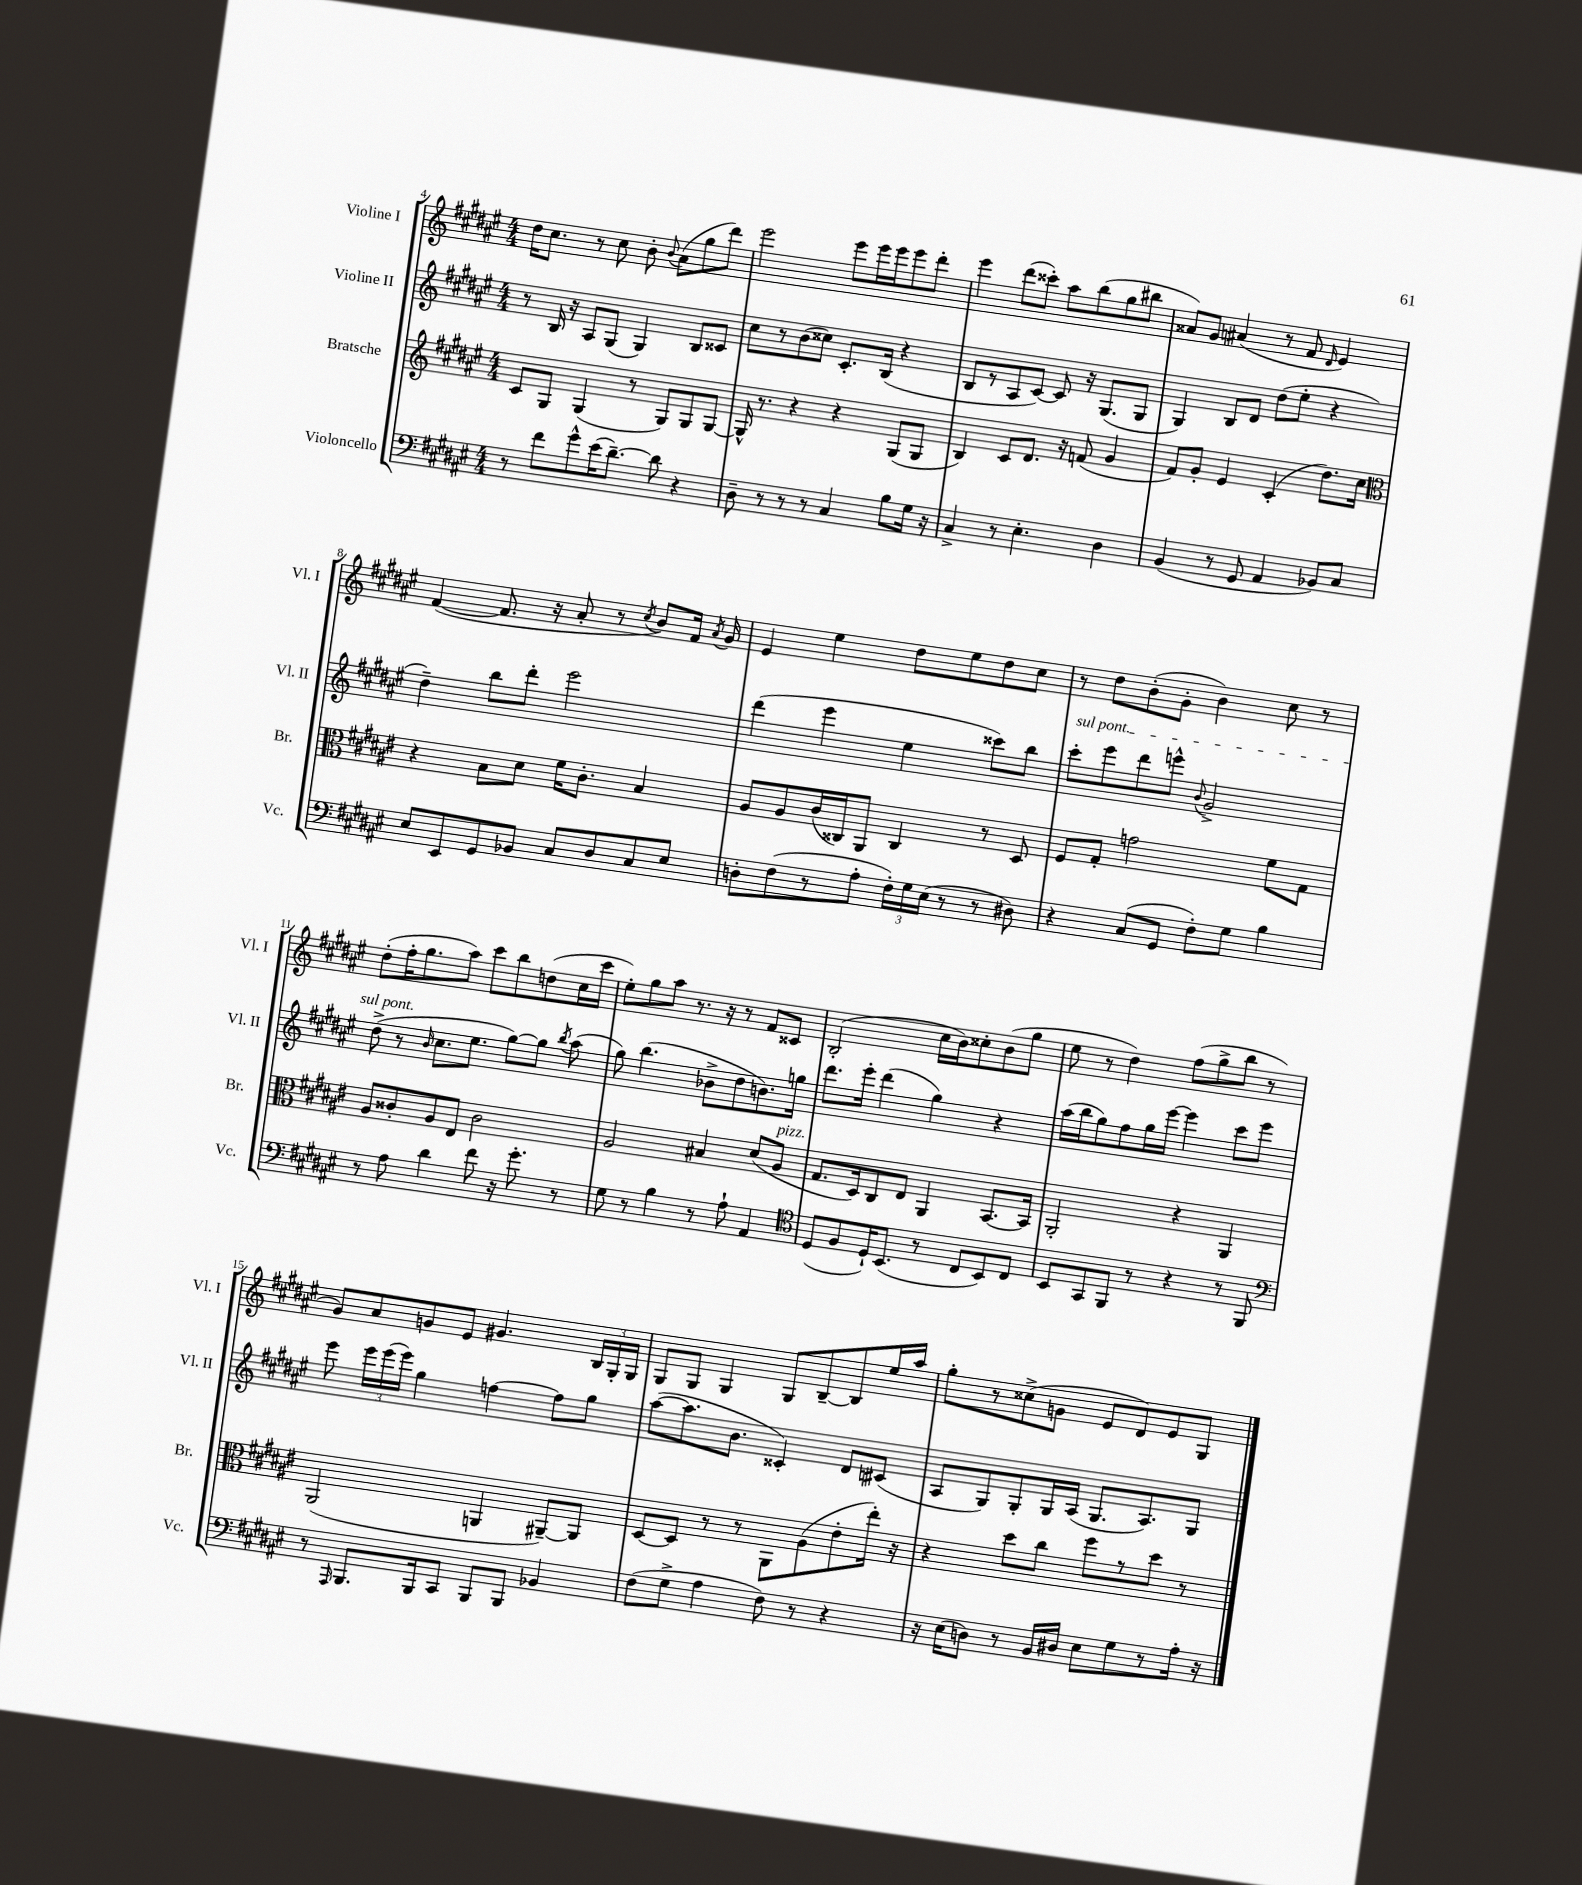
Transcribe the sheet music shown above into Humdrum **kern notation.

**kern	**kern	**kern	**kern
*part4	*part3	*part2	*part1
*staff4	*staff3	*staff2	*staff1
*I"Violoncello	*I"Bratsche	*I"Violine II	*I"Violine I
*I'Vc.	*I'Br.	*I'Vl. II	*I'Vl. I
*clefF4	*clefG2	*clefG2	*clefG2
*k[f#c#g#d#a#e#]	*k[f#c#g#d#a#e#]	*k[f#c#g#d#a#e#]	*k[f#c#g#d#a#e#]
*M4/4	*M4/4	*M4/4	*M4/4
=4	=4	=4	=4
8r	8c#/L	8r	16dd#\KL
.	.	.	8.cc#\J
8f#\L	8G#/J	16B/	.
.	.	16r	.
8g#^^\	(4G#/	8A#/L	8r
(16e#\K	.	(8G#/J	8cc#\
[8.d#~\J)	.	.	.
.	8r	4G#/)	8b'\
.	.	.	8qqb/
8d#\]	8G#/L)	.	(8a#\L
4r	8G#/	8B/L	8gg#\
.	[8G#/J	8c##X/J	8ddd#\J)
=5	=5	=5	=5
8D#~\	16G#^^/]	8cc#\L	2eee#\
.	8.r	.	.
8r	.	8r	.
8r	4r	(8b\	.
8r	.	8cc##X\J)	.
4C#/	4r	8.c#'/L	8eee#\L
.	.	.	16eee#\L
.	.	(16B/Jk	16eee#\J
8B\L	(8G#/L	4r	8eee#\
16G#\Jk	8G#/J	.	8ddd#'\J
16r	.	.	.
=6	=6	=6	=6
4C#^/	4B/)	8B/L	4eee#\
.	.	8r	.
8r	8c#/L	8A#/	(8ddd#\L
4.E#'\	8.d#/J	[8c#/J)	8ccc##X'\J)
.	.	8c#/]	8aa#\L
.	16r	.	.
.	(8fn/	16r	(8bb\
.	.	(8.G#/L	.
4D#\	4g#/	.	8gg#\
.	.	8G#/J	8bb#X\J
=7	=7	=7	=7
(4BB/	8f#/L)	4G#/)	8a##X/L)
.	8g#'/J	.	8g#/J
8r	4e#/	8B/L	(4a#X/
8GG#/	.	8d#/J	.
4AA#/	(4c#'/	(8dd#\L	8r
.	.	8ee#'\J	8f#/
.	.	.	16qqd#/
8BB-X/L)	8.dd#\L)	4r	4e#/)
8C#/J	.	.	.
.	16cc#\Jk	.	.
!!LO:LB:g=z
=8	=8	=8	=8
*	*clefC3	*	*
8E#/L	4r	4dd#~\)	([4f#/
8EE#/	.	.	.
8GG#/	8B\L	8bb\L	8.f#/]
8BB-X/J	8d#\J	8ddd#'\J	.
.	.	.	16r
8C#/L	16f#\KL	2eee#\	8a#'/
.	8.c#'\J	.	.
8D#/	.	.	8r
.	.	.	8qcc#/
8C#/	4B/	.	8b/L)
8E#/J	.	.	16f#/Jk
.	.	.	8qa#/
.	.	.	16g#/
=9	=9	=9	=9
8Dn'\L	8A#/L	(4ddd#\	4e#/
(8F#\	8A#/	.	.
8r	(16c#/L	4eee#\	4ee#\
.	16C##X/J)	.	.
8A#'\J	8AA#/J	.	.
24F#'\LL)	4C##/	4ee#\	8dd#\L
24G#\	.	.	.
(24E#\JJ	.	.	.
8r	.	.	8ee#\
8r	8r	8ccc##X\L)	8dd#\
8D#X\)	8D#/	8bb\J	8cc#\J
=10	=10	=10	=10
!	!	!LO:TX:a:i:t=sul pont.	!
4r	8F#/L	8ccc#'\L	8r
.	8G#'/J	8eee#\	8dd#\L
(8C#/L	2gn\	8ddd#\	(8b'\
8GG#/J	.	8eeen^^\J	8g#'\J
.	.	8qqb/	.
8F#'\L)	.	2g#^/	4b\)
8G#\J	.	.	.
4B\	8f#\L	.	8cc#\
.	8G#\J	.	8r
!!LO:LB:g=z
=11	=11	=11	=11
8r	8A#/L	(8dd#^\	(8dd#'\L
8A#\	8c##X'/	8r	16ff#'\K
.	.	.	8.gg#\
.	.	16qqb/	.
4d#\	8A#/	8.cc#\L	.
.	8E#/J	.	8aa#\J)
.	.	8.ee#\J	.
8f#\	2c##\	.	8ccc#\L
16r	.	[8gg#\L)	8bb\
8.g#'\	.	.	.
.	.	8gg#\J]	(8ddn\
.	.	8qbb/	.
8r	.	(8aa#\	16cc#\L
.	.	.	16ccc#\JJ
=12	=12	=12	=12
8G#\	2A#/	8gg#\)	8ee#'\L)
8r	.	(4.bb\	8gg#\
4B\	.	.	8aa#\J
.	.	.	8.r
8r	4B#X/	8b-X^\L	.
.	.	.	16r
8A#`\	.	8dd#\	8r
4AA#/	(8d#/L	8.bn\)	8f#/L
!	!LO:TX:a:i:t=pizz.	!	!
.	8A#/J	.	8c##X/J
.	.	16ggn\Jk	.
=13	=13	=13	=13
*clefC4	*	*	*
(8D#/L	8.G#/L	8.ddd#\L	(2B'/
8F#/	.	.	.
.	16D#/k)	16eee#'\Jk	.
16D#`/K)	8C#/	(4ddd#\	.
(8.BB/J	.	.	.
.	8E#/J	.	.
8r	4AA#/	4gg#\)	16cc#\LL
.	.	.	16b\J)
8C#/L	.	.	8cc##X'\
8BB/)	[8.BB/L	4r	(8b\
8C#/J	.	.	8gg#\J
.	16BB/Jk]	.	.
=14	=14	=14	=14
8BB/L	2AA#'/	(16aa#\LL	8ee#\
.	.	16bb\J	.
8GG#/	.	8gg#\)	8r
8FF#/J	.	8ff#\	4dd#\)
8r	.	16gg#\L	.
.	.	[16eee#\JJ	.
4r	4r	4eee#\]	(8ff#\L
.	.	.	8gg#^\
8r	4AA#/	8ccc#\L	8bb\J
8FF#/	.	8eee#\J	8r
!!LO:LB:g=z
=15	=15	=15	=15
*clefF4	*	*	*
8r	(2AA#/	8eee#\	8g#/L)
16qqAAA#/	.	.	.
8.BBB/L	.	24eee#\LL	8a#/
.	.	(24eee#\	.
.	.	24eee#\JJ)	.
.	.	4gg#\	8gn/
16BBB/k	.	.	.
8CC#/J	.	.	8e#/J
8BBB/L	4AAn/	[4ffn\	4.g#X/
8BBB/J	.	.	.
4BB-X/	[8AA#X~/L)	8ff\L]	.
.	8AA#/J]	8gg#\J	24B/LL
.	.	.	24G#'/
.	.	.	24G#/JJ
=16	=16	=16	=16
(8F#\L	[8D#/L	([8aa#\L	8G#/L
8G#^\J	8D#/J]	8.aa#\]	8G#/J
4A#\	8r	.	4G#/
.	.	8.b\J	.
.	8r	.	.
8F#\)	8AA#\L	4c##X'/)	8G#/L
8r	(8A#\	.	[8B~/
4r	8e#'\	8d#/L	8B/]
.	16ee#'\Jk)	(8c#X/J	16ee#/L
.	16r	.	16aa#/JJ
=17	=17	=17	=17
16r	4r	8A#/L	8gg#'\L
(16E#\KL	.	.	.
8Dn\J)	.	8G#/)	8r
8r	8dd#\L	8G#'/	(8cc##X^\
16BB/LL	8cc#\J	16G#/L	8gn\J
16D#X/JJ	.	(16A#/JJ	.
8E#\L	8ff#\L	8.G#/L	8e#/L
8G#\	8r	.	8d#/)
.	.	8.A#/)	.
8r	8dd#\J	.	8e#/
16A#'\Jk	8r	8G#/J	8G#/J
16r	.	.	.
==	==	==	==
*-	*-	*-	*-
